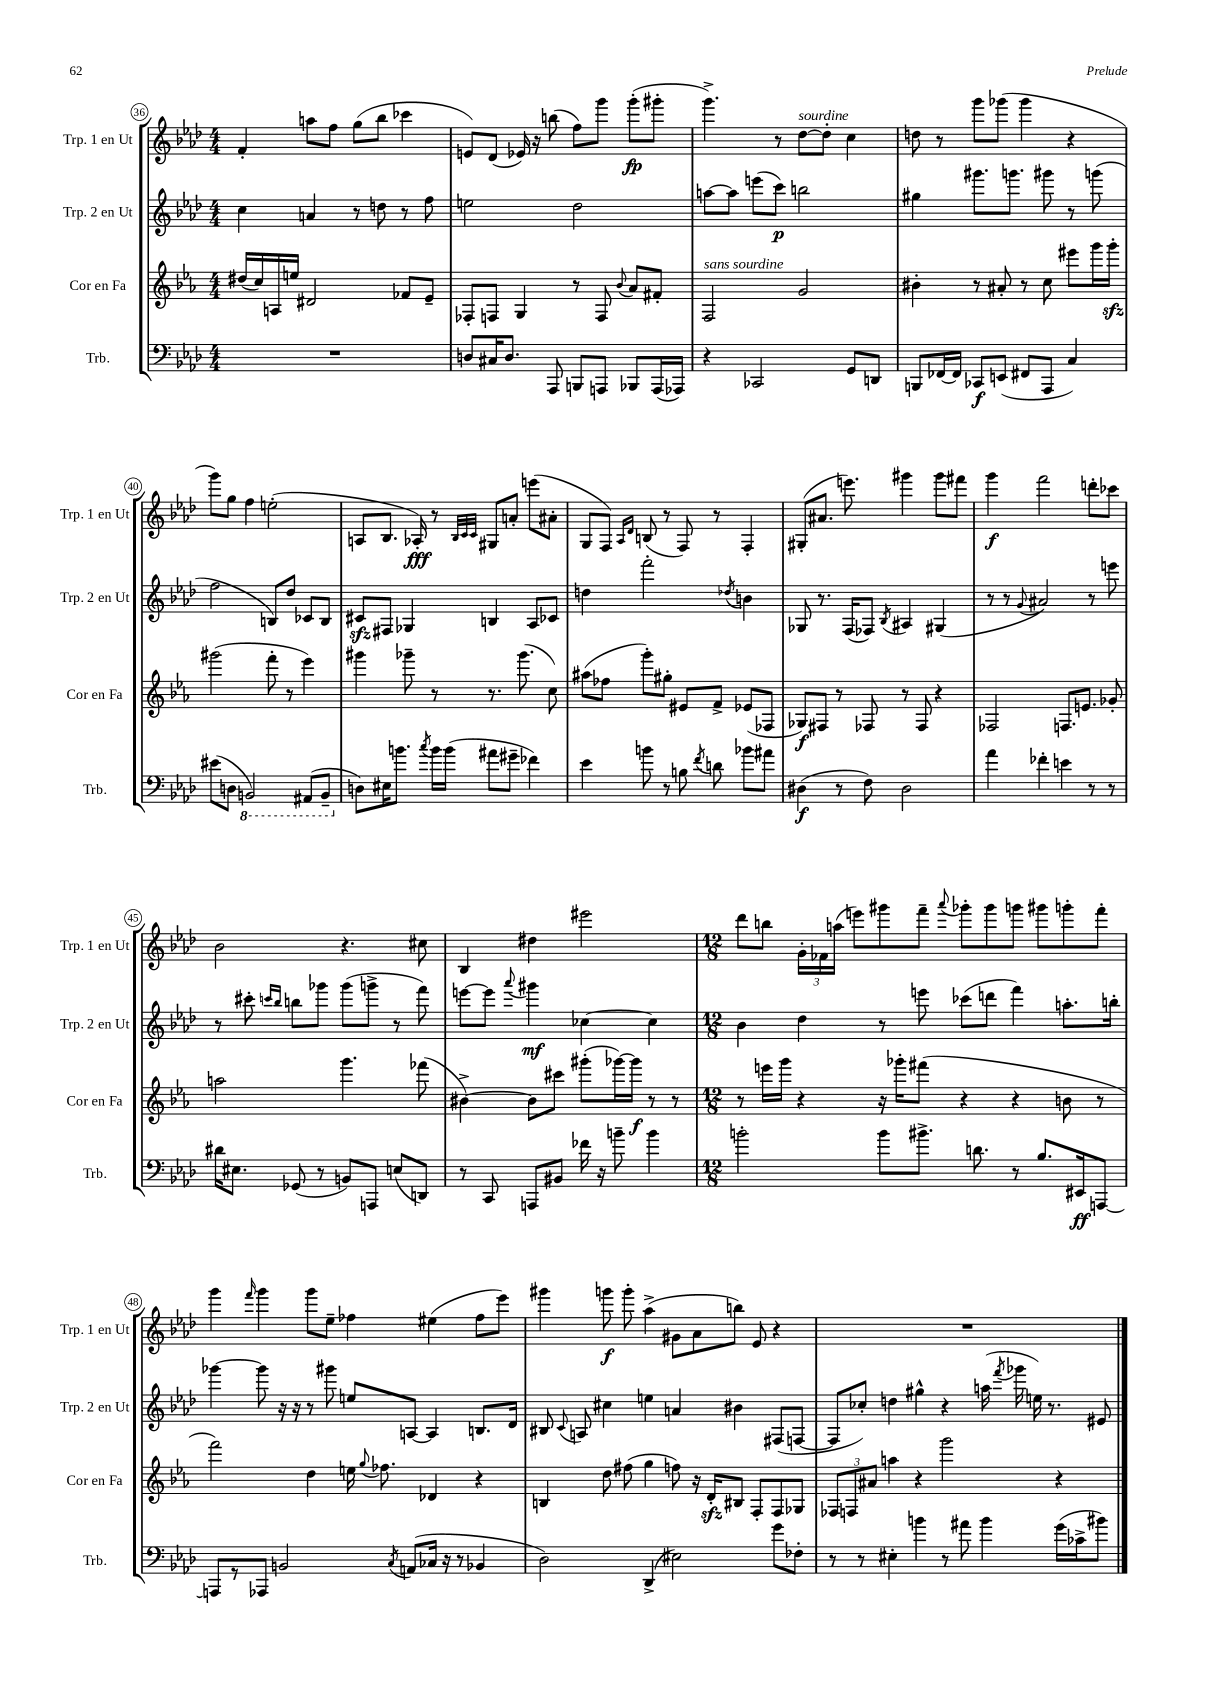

**kern	**dynam	**kern	**dynam	**kern	**dynam	**kern	**dynam
*part4	*part4	*part3	*part3	*part2	*part2	*part1	*part1
*staff4	*staff4	*staff3	*staff3	*staff2	*staff2	*staff1	*staff1
*I"Trb.	*	*I"Cor en Fa	*	*I"Trp. 2 en Ut	*	*I"Trp. 1 en Ut	*
*I'Trb.	*	*I'Cor en Fa	*	*I'Trp. 2 en Ut	*	*I'Trp. 1 en Ut	*
*clefF4	*	*clefG2	*	*clefG2	*	*clefG2	*
*k[b-e-a-d-]	*	*k[b-e-a-]	*	*k[b-e-a-d-]	*	*k[b-e-a-d-]	*
*M4/4	*	*M4/4	*	*M4/4	*	*M4/4	*
=36	=36	=36	=36	=36	=36	=36	=36
1r	.	(16dd#X/LL	.	4cc\	.	4f'/	.
.	.	16cc/)	.	.	.	.	.
.	.	16An/	.	.	.	.	.
.	.	16een/JJ	.	.	.	.	.
.	.	2d#X/	.	4an/	.	8aan\L	.
.	.	.	.	.	.	8ff\J	.
.	.	.	.	8r	.	(8gg\L	.
.	.	.	.	8ddn\	.	8bb-\J	.
.	.	8f-X/L	.	8r	.	4ccc-X\	.
.	.	8e-~/J	.	8ff\	.	.	.
=37	=37	=37	=37	=37	=37	=37	=37
8Dn/L	.	8F-X'/L	.	2een\	.	8en/L)	.
16C#X/K	.	8Fn/J	.	.	.	(8d-/J	.
8.D/J	.	.	.	.	.	.	.
.	.	4G/	.	.	.	16e-X/)	.
.	.	.	.	.	.	16r	.
8AAA-/	.	.	.	.	.	(8bbn\	.
8BBBn/L	.	8r	.	2dd-\	.	8ff\L)	.
8AAAn/J	.	8F/	.	.	.	8ggg\J	.
.	.	8qqb-/	.	.	.	.	.
8BBB-X/L	.	8a-/L	.	.	.	(8ggg'\L	fp
(16AAA/L	.	8f#X'/J	.	.	.	8ggg#X'\J	.
16AAA-X/JJ)	.	.	.	.	.	.	.
=38	=38	=38	=38	=38	=38	=38	=38
!	!	!LO:TX:a:i:t=sans sourdine	!	!	!	!	!
4r	.	2F/	.	[8aan\L	.	4.ggg^\)	.
.	.	.	.	8aa\J]	.	.	.
2CC-X/	.	.	.	(8eeen\L	.	.	.
.	.	.	.	8ccc\J)	p	8r	.
!	!	!	!	!	!	!LO:TX:a:i:t=sourdine	!
.	.	2g/	.	2bbn\	.	[8dd-\L	.
.	.	.	.	.	.	8dd-'\J]	.
8GG/L	.	.	.	.	.	4cc\	.
8DDn/J	.	.	.	.	.	.	.
=39	=39	=39	=39	=39	=39	=39	=39
8BBBn/L	.	4b#X'\	.	4gg#X\	.	8ddn\	.
[16FF-X/L	.	.	.	.	.	8r	.
16FF-/JJ]	.	.	.	.	.	.	.
8CC-X/L	f	8r	.	8.ggg#X\L	.	8ggg\L	.
(8EEn/J	.	8a#X'/	.	.	.	(8ggg-X\J	.
.	.	.	.	8.gggn\J	.	.	.
8FF#X/L	.	8r	.	.	.	4ggg-\	.
8AAA-/J	.	8cc\	.	8ggg#X\	.	.	.
4C/)	.	8eee#X\L	.	8r	.	4r	.
.	.	16ggg\L	.	(8gggn\	.	.	.
.	.	16gggzz'\JJ	.	.	.	.	.
!!LO:LB:g=z
=40	=40	=40	=40	=40	=40	=40	=40
(8e#X\L	.	(2ggg#X\	.	2ff\	.	8ggg\L)	.
8Dn\J	.	.	.	.	.	8gg\J	.
*8ba	*	*	*	*	*	*	*
2BBBn/)	.	.	.	.	.	4ff\	.
.	.	8fff'\	.	8Bn/L)	.	(2een'\	.
.	.	8r	.	8dd-/J	.	.	.
(8AAA#X/L	.	4eee-\)	.	8c-X/L	.	.	.
8BBB~/J	.	.	.	8B/J	.	.	.
=41	=41	=41	=41	=41	=41	=41	=41
*X8ba	*	*	*	*	*	*	*
8Dn\L)	.	4ggg#X\	.	8c#Xzz/L	.	8An/L	.
16E#X\K	.	.	.	8F#X/J	.	8.B-/J	.
8.bn\J	.	.	.	.	.	.	.
.	.	8ggg-X~\	.	4G-X/	.	.	.
.	.	.	.	.	.	16A-X'/)	fff
8qcc/	.	.	.	.	.	.	.
16b\LL	.	8r	.	.	.	8r	.
(16b\JJ	.	.	.	.	.	.	.
.	.	.	.	.	.	32qqB-/LLL	.
.	.	.	.	.	.	32qqc/	.
.	.	.	.	.	.	32qqc/JJJ	.
8a#X\L	.	8.r	.	4Bn/	.	8G#X/L	.
8g#X~\J	.	.	.	.	.	8an'/J	.
.	.	(8.ggg-\	.	.	.	.	.
4f-X\)	.	.	.	8A-/L	.	(8eeen\L	.
.	.	8cc\)	.	8c-X/J	.	8a#X'\J	.
=42	=42	=42	=42	=42	=42	=42	=42
4e-\	.	(8aa#X\L	.	4ddn\	.	8G/L	.
.	.	8ff-X\J	.	.	.	8F/J)	.
.	.	.	.	.	.	16qqA-/LL	.
.	.	.	.	.	.	16qqd-/JJ	.
8bn\	.	8ggg'\L)	.	2fff'\	.	(8Bn/	.
8r	.	8gg#X'\J	.	.	.	8r	.
8Bn\	.	8e#X/L	.	.	.	8F/)	.
8qf/	.	.	.	.	.	.	.
8dn\	.	8f^/J	.	.	.	8r	.
.	.	.	.	8qdd-X/	.	.	.
8b-X\L	.	(8e-X/L	.	4bn\	.	4F'/	.
8a#X\J	.	8F-X/J	.	.	.	.	.
=43	=43	=43	=43	=43	=43	=43	=43
(4D#X\	f	8G-X/L)	f	8G-X/	.	(8G#X'/L	.
.	.	8F#X/J	.	8.r	.	8.a#X/J	.
8r	.	8r	.	.	.	.	.
.	.	.	.	(16F/KL	.	8.eeen\)	.
8F\)	.	8F-X/	.	8F-X/J)	.	.	.
.	.	.	.	8qB-/	.	.	.
2D#\	.	8r	.	4A#X/	.	4ggg#X\	.
.	.	8F-/	.	.	.	.	.
.	.	4r	.	(4G#X/	.	8ggg#\L	.
.	.	.	.	.	.	8fff#X\J	.
=44	=44	=44	=44	=44	=44	=44	=44
4a-\	.	2F-X/	.	8r	.	4ggg\	f
.	.	.	.	8r	.	.	.
.	.	.	.	8qqg/	.	.	.
4f-X'\	.	.	.	2a#X/)	.	2fff\	.
4en\	.	8.Fn/L	.	.	.	.	.
.	.	8.en/J	.	.	.	.	.
8r	.	.	.	8r	.	8dddn'\L	.
8r	.	8g-X'/	.	8eeen\	.	8ccc-X\J	.
!!LO:LB:g=z
=45	=45	=45	=45	=45	=45	=45	=45
16d#X\KL	.	2aan\	.	8r	.	2b-\	.
8.E#X\J	.	.	.	.	.	.	.
.	.	.	.	8ccc#X'\	.	.	.
.	.	.	.	16qqcccn/LL	.	.	.
.	.	.	.	16qqbb-/JJ	.	.	.
(8GG-X/	.	.	.	8bbn\L	.	.	.
8r	.	.	.	8ggg-X\J	.	.	.
8BBn/L)	.	4.ggg\	.	(8ggg-\L	.	4.r	.
8AAAn/J	.	.	.	8gggn^\J	.	.	.
(8En/L	.	.	.	8r	.	.	.
8DDn/J)	.	(8fff-X\	.	8fff\)	.	8cc#X\	.
=46	=46	=46	=46	=46	=46	=46	=46
8r	.	[4b#X^\)	.	[8eeen\L	.	4B-/	.
8CC/	.	.	.	8eee\J]	.	.	.
.	.	.	.	8qqaaa-/	.	.	.
8AAAn/L	.	8b#\L]	.	4ggg#X\	mf	4dd#X\	.
8BB#X/J	.	8ccc#X\J	.	.	.	.	.
16f-X\	.	(8ggg#X'\L	.	[4cc-X\	.	2eee#X\	.
16r	.	.	.	.	.	.	.
8bn~\	.	[16ggg-X\L)	.	.	.	.	.
.	.	16ggg-\JJ]	f	.	.	.	.
4b\	.	8r	.	4cc-\]	.	.	.
.	.	8r	.	.	.	.	.
=47	=47	=47	=47	=47	=47	=47	=47
*M12/8	*	*M12/8	*	*M12/8	*	*M12/8	*
2bn'\	.	8r	.	4b-\	.	8ddd-\L	.
.	.	16eeen\LL	.	.	.	8bbn\J	.
.	.	16ggg\JJ	.	.	.	.	.
.	.	4r	.	4dd-\	.	24g'\LL	.
.	.	.	.	.	.	24f-X\	.
.	.	.	.	.	.	(24aan\JJ	.
.	.	.	.	.	.	8eeen\L)	.
8b\L	.	16r	.	8r	.	8ggg#X\	.
.	.	16ggg-X'\KL	.	.	.	.	.
8.b#X^\J	.	(8fff#X\J	.	8eeen\	.	8fff~\J	.
.	.	.	.	.	.	8qqaaa-/	.
.	.	4r	.	(8ccc-X\L	.	8ggg-X'\L	.
8.dn\	.	.	.	.	.	.	.
.	.	.	.	8dddn\J	.	8ggg-\	.
8r	.	4r	.	4fff\)	.	8gggn\J	.
8.B-/L	.	.	.	.	.	8ggg#X\L	.
.	.	8bn\	.	8.aan'\L	.	8gggn'\	.
16EE#X/k	ff	.	.	.	.	.	.
[8AAAn/J	.	8r	.	.	.	8fff'\J	.
.	.	.	.	16bbn'\Jk	.	.	.
!!LO:LB:g=z
=48	=48	=48	=48	=48	=48	=48	=48
8AAAn/L]	.	2fff\)	.	[4ggg-X\	.	4ggg\	.
8r	.	.	.	.	.	.	.
.	.	.	.	.	.	16qqfff/	.
8AAA-X/J	.	.	.	8ggg-\]	.	4ggg\	.
2BBn/	.	.	.	16r	.	.	.
.	.	.	.	16r	.	.	.
.	.	4dd\	.	8r	.	8ggg\L	.
.	.	.	.	8ggg#X\	.	8ee-~\J	.
.	.	16een\	.	8een/L	.	4ff-X\	.
.	.	8qqgg/	.	.	.	.	.
.	.	8.ff-X\	.	.	.	.	.
8qC/	.	.	.	.	.	.	.
(8AAn/L	.	.	.	[8An/J	.	.	.
16C-X/Jk	.	4d-X/	.	4A/]	.	(4ee#X\	.
16r	.	.	.	.	.	.	.
8r	.	.	.	.	.	.	.
4BB-X/	.	4r	.	8.Bn/L	.	8ff-\L	.
.	.	.	.	.	.	8eee-\J)	.
.	.	.	.	16d-/Jk	.	.	.
=49	=49	=49	=49	=49	=49	=49	=49
2D-\)	.	4Bn/	.	8B#X/	.	4ggg#X\	.
.	.	.	.	8qqc/	.	.	.
.	.	.	.	8An/	.	.	.
.	.	8dd\	.	4cc#X\	.	8gggn\	f
.	.	(8ff#X\	.	.	.	8ggg'\	.
(4DD-^/	.	4gg\	.	4een\	.	(4aa-^\	.
2E#X\)	.	8ffn\)	.	4an/	.	8g#X\L	.
.	.	16r	.	.	.	8a-\	.
.	.	16dzz'/KL	.	.	.	.	.
.	.	8B#X/J	.	4b#X\	.	8bbn\J)	.
.	.	8F'/L	.	.	.	8e-/	.
8g\L	.	8F/	.	(8F#X/L	.	4r	.
8F-X'\J	.	8G-X/J	.	[8Fn/J	.	.	.
=50	=50	=50	=50	=50	=50	=50	=50
8r	.	12F-X/L	.	8F/L]	.	1.r	.
.	.	12Fn/	.	.	.	.	.
8r	.	.	.	8cc-X'/J)	.	.	.
.	.	12a#X/J	.	.	.	.	.
4E#X'\	.	4aan\	.	4ddn\	.	.	.
4bn\	.	4r	.	4gg#X^^\	.	.	.
8r	.	2ggg\	.	4r	.	.	.
8a#X\	.	.	.	.	.	.	.
4b\	.	.	.	(16aan\	.	.	.
.	.	.	.	8qfff/	.	.	.
.	.	.	.	16ggg-X\	.	.	.
.	.	.	.	16een\)	.	.	.
.	.	.	.	8.r	.	.	.
(16g\LL	.	4r	.	.	.	.	.
16c-X^\J	.	.	.	.	.	.	.
8b#X\J)	.	.	.	8e#X/	.	.	.
==	==	==	==	==	==	==	==
*-	*-	*-	*-	*-	*-	*-	*-
